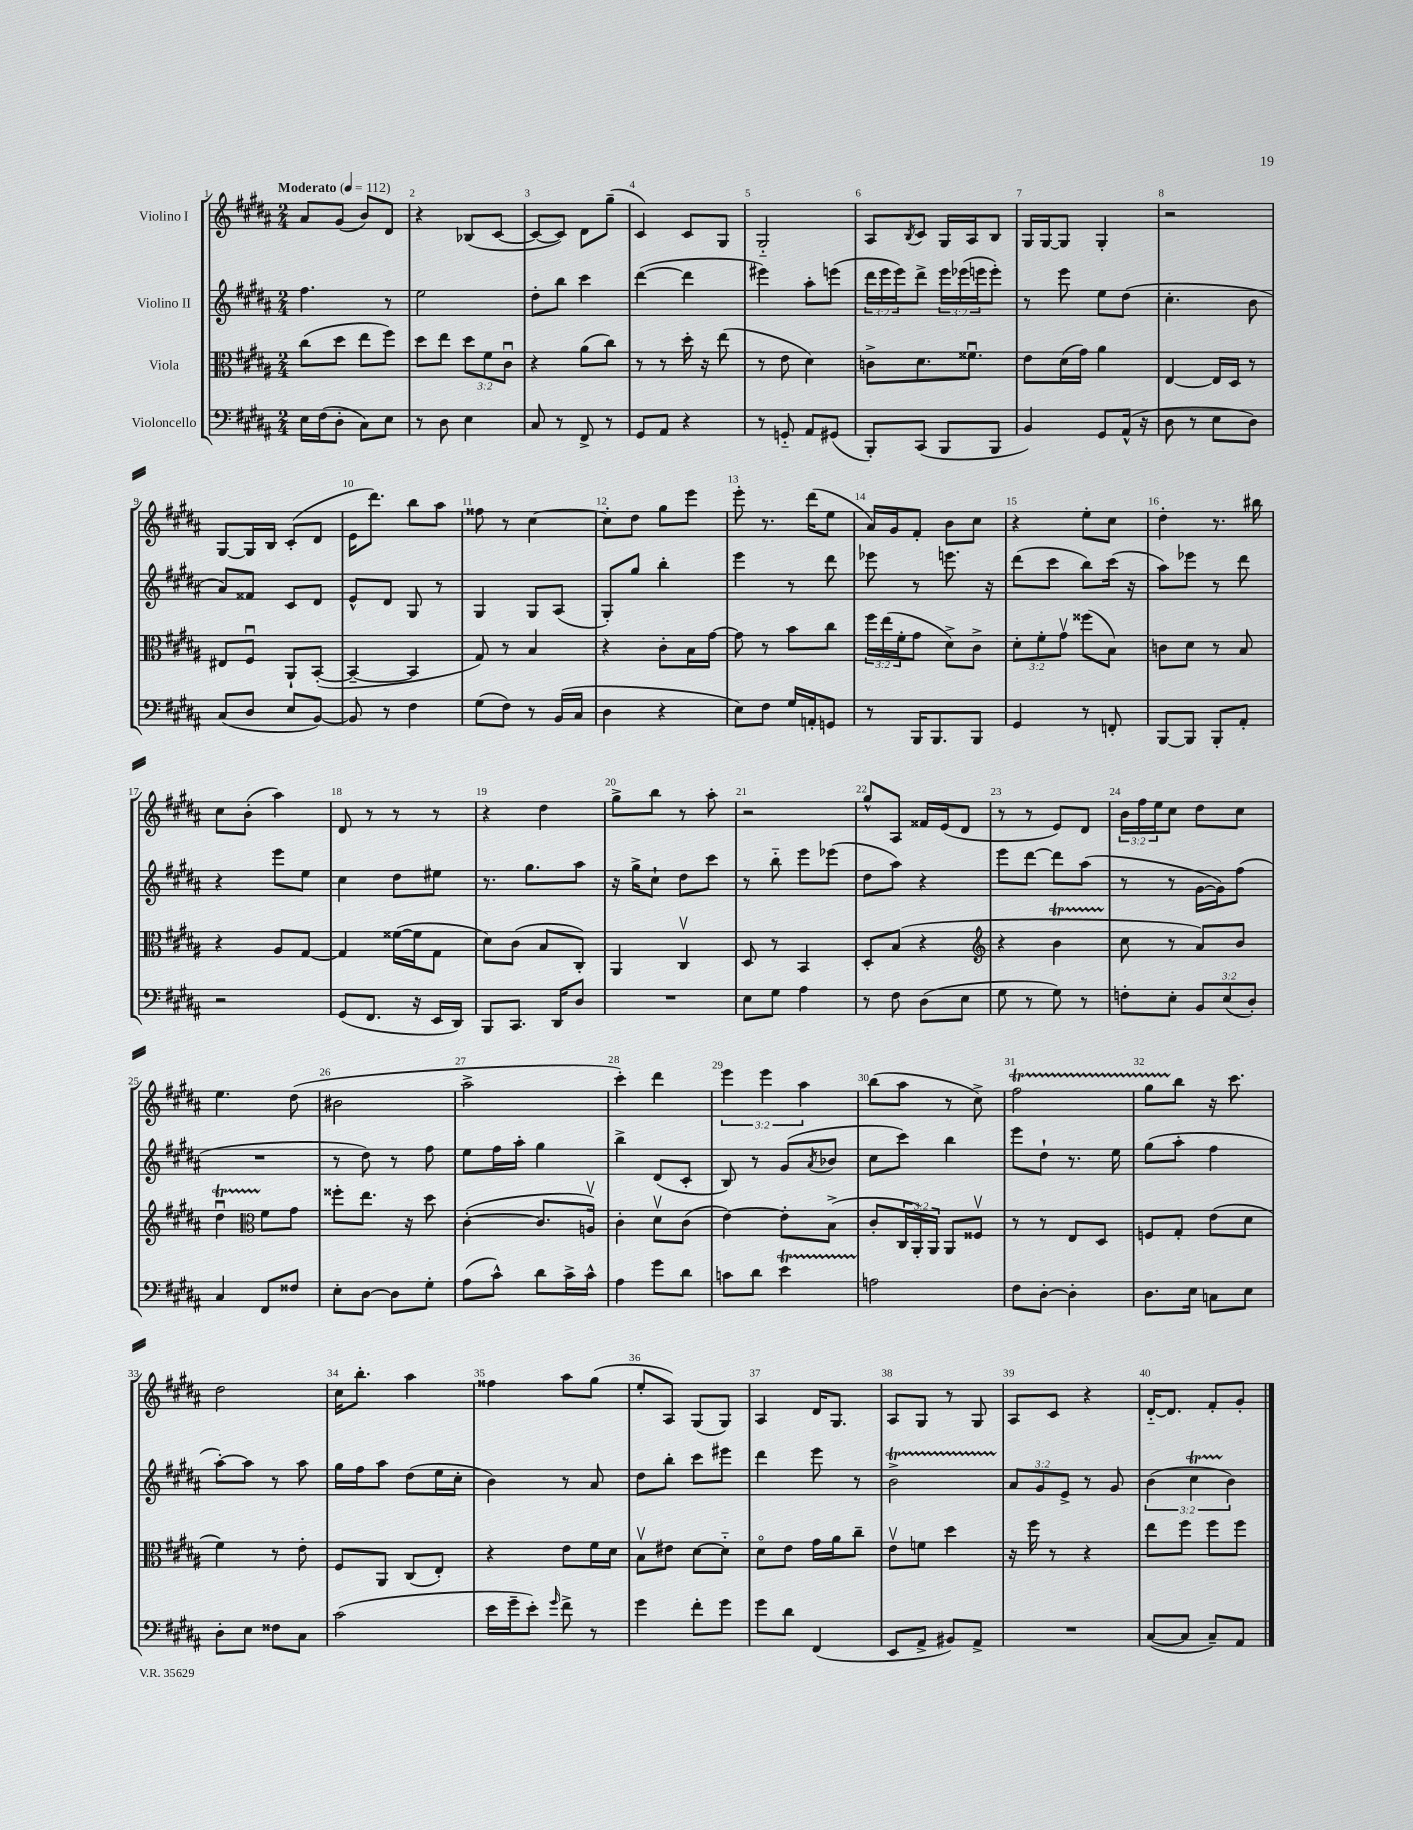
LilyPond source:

<<
\new StaffGroup <<
\new Staff = "s0" \with { instrumentName = "Violino I" } {
    \clef treble \key b \major \numericTimeSignature \time 2/4 \override Staff.TupletNumber.text = #tuplet-number::calc-fraction-text \tempo "Moderato" 4 = 112
    ais'8 gis'8( b'8) dis'8 |
    r4 bes8( cis'8~ |
    cis'8~ cis'8) dis'8 gis''8--( |
    cis'4) cis'8 gis8 |
    gis2-_ |
    ais8 \acciaccatura { b8 } cis'8 gis16 ais16 b8 |
    gis16 gis16~ gis8 gis4-. |
    r2 |
    gis8~ gis16 b16 cis'8-.( dis'8 |
    e'16 dis'''8.) b''8 ais''8 |
    fisis''8 r8 cis''4~ |
    cis''8-. dis''8 gis''8 e'''8 |
    e'''8-. r8. dis'''16( e''8 |
    ais'16) gis'16 fis'8-. b'8 cis''8 |
    r4 e''8-. cis''8 |
    dis''4-. r8. bis''16 |
    cis''8 b'8-.( ais''4) |
    dis'8 r8 r8 r8 |
    r4 dis''4 |
    gis''8-> b''8 r8 ais''8-. |
    r2 |
    gis''8-^ ais8 fisis'16 e'16( dis'8 |
    r8 r8 e'8) dis'8 |
    \tuplet 3/2 { b'16 fis''16 e''16 } cis''8 dis''8 cis''8 |
    e''4. dis''8( |
    bis'2 |
    ais''2-> |
    cis'''4-.) dis'''4 |
    \tuplet 3/2 { e'''4 e'''4 ais''4 } |
    b''8( ais''8 r8 cis''8->) |
    fis''2\startTrillSpan |
    gis''8 b''8\stopTrillSpan r16 cis'''8. |
    dis''2 |
    cis''16 b''8.-. ais''4 |
    fisis''4 ais''8 gis''8( |
    e''8-. ais8) gis8( gis8) |
    ais4 dis'16 gis8. |
    ais8 gis8 r8 gis8 |
    ais8 cis'8 r4 |
    dis'16~-_ dis'8. fis'8-. gis'8-. \bar "|." |
}
\new Staff = "s1" \with { instrumentName = "Violino II" } {
    \clef treble \key b \major \numericTimeSignature \time 2/4 \override Staff.TupletNumber.text = #tuplet-number::calc-fraction-text
    fis''4. r8 |
    e''2 |
    dis''8-. b''8 cis'''4 |
    dis'''4~( dis'''4 |
    eis'''4) ais''8-. e'''8( |
    \tuplet 3/2 { dis'''16 e'''16 e'''16) } dis'''8-> \tuplet 3/2 { e'''16 ees'''16( e'''16 } e'''8-.) |
    r8 e'''8 e''8 dis''8( |
    cis''4.-. b'8 |
    ais'8) fisis'8 cis'8 dis'8 |
    e'8-^ dis'8 gis8 r8 |
    gis4 gis8 ais8( |
    gis8-.) gis''8 b''4-. |
    e'''4 r8 dis'''8 |
    ees'''8 r8 e'''8. r16 |
    dis'''8( cis'''8 b''8) cis'''16( r16 |
    ais''8) ees'''8 r8 dis'''8 |
    r4 e'''8 e''8 |
    cis''4 dis''8 eis''8 |
    r8. gis''8. ais''8 |
    r16 gis''16-> cis''8-! dis''8 cis'''8 |
    r8 b''8-_ e'''8 ees'''8( |
    dis''8 ais''8) r4 |
    e'''8 dis'''8~ dis'''8 ais''8( |
    r8 r8 gis'16~ gis'16) fis''8( |
    R2 |
    r8 dis''8) r8 fis''8 |
    e''8 fis''16 ais''16-. gis''4 |
    b''4-> dis'8( cis'8-. |
    b8) r8 gis'8( \acciaccatura { ais'8 } bes'8 |
    cis''8 cis'''8) b''4 |
    e'''8 dis''8-! r8. e''16 |
    gis''8( ais''8-. fis''4 |
    ais''8~-.) ais''8 r8 ais''8 |
    gis''16 fis''16 ais''8 dis''8( e''16 cis''16-. |
    b'4) r8 ais'8 |
    dis''8 b''8-. cis'''8 eis'''8 |
    dis'''4 e'''8 r8 |
    b'2->\startTrillSpan |
    \tuplet 3/2 { ais'8\stopTrillSpan gis'8 e'8-> } r8 gis'8 |
    \tuplet 3/2 { b'4( cis''4\startTrillSpan b'4\stopTrillSpan) } \bar "|." |
}
\new Staff = "s2" \with { instrumentName = "Viola" } {
    \clef alto \key b \major \numericTimeSignature \time 2/4 \override Staff.TupletNumber.text = #tuplet-number::calc-fraction-text
    cis''8( dis''8 e''8 fis''8) |
    dis''8 e''8 \tuplet 3/2 { dis''8 fis'8 cis'8\downbow } |
    r4 ais'8( cis''8) |
    r8 r8 dis''16-. r16 e''8( |
    r8 e'8 dis'4) |
    c'8-> dis'8. fisis'8.\downbow |
    e'8 dis'16( gis'16) ais'4 |
    e4~ e16 dis16 r8 |
    eis8 fis8\downbow ais,8-! b,8~-.( |
    b,4~-- b,4 |
    gis8) r8 b4 |
    r4 cis'8-. b16 gis'16~ |
    gis'8 r8 b'8 cis''8 |
    \tuplet 3/2 { fis''16 e''16( fis'16-. } gis'8 dis'8->) cis'8-> |
    \tuplet 3/2 { dis'8-. fis'8-. gis'8\upbow } fisis''8( b8) |
    c'8 dis'8 r8 b8 |
    r4 ais8 gis8~ |
    gis4 fisis'16~( fisis'16 gis8 |
    dis'8) cis'8( b8 cis8-.) |
    ais,4 cis4\upbow |
    dis8 r8 b,4 |
    dis8-. b8( r4 |
    \clef treble r4 b'4\startTrillSpan |
    cis''8\stopTrillSpan r8 ais'8) b'8 |
    dis''4\downbow\startTrillSpan \clef alto fis'8\stopTrillSpan gis'8 |
    fisis''8-. e''8. r16 dis''8 |
    cis'4~-.( cis'8. a16\upbow) |
    cis'4-. dis'8\upbow cis'8( |
    e'4~) e'8-. b8->( |
    cis'8-. \tuplet 3/2 { cis16 ais,16-.) ais,16 } ais,8 fisis8\upbow |
    r8 r8 e8 dis8 |
    f8 gis8-. e'8( dis'8 |
    fis'4) r8 e'8-. |
    fis8 ais,8 cis8( e8-.) |
    r4 e'8 fis'16 dis'16 |
    b8\upbow eis'8 dis'8~ dis'8-_ |
    dis'8\flageolet e'8 gis'16 ais'16 cis''8-- |
    e'8\upbow f'8 dis''4 |
    r16 fis''16 r8 r4 |
    e''8 fis''8 fis''8 fis''8 \bar "|." |
}
\new Staff = "s3" \with { instrumentName = "Violoncello" } {
    \clef bass \key b \major \numericTimeSignature \time 2/4 \override Staff.TupletNumber.text = #tuplet-number::calc-fraction-text
    e16 fis16( dis8-. cis8) e8 |
    r8 dis8 e4 |
    cis8 r8 fis,8-> r8 |
    gis,8 ais,8 r4 |
    r8 g,8-_ ais,8 gis,8( |
    b,,8-.) cis,8( b,,8 b,,8 |
    b,4) gis,8 ais,16-^( r16 |
    dis8 r8 e8 dis8) |
    cis8( dis8 e8 b,8~) |
    b,8 r8 fis4 |
    gis8( fis8) r8 b,16( cis16 |
    dis4 r4 |
    e8) fis8 gis16 a,16-. g,8 |
    r8 b,,16 b,,8. b,,8 |
    gis,4 r8 f,8-. |
    b,,8~ b,,8 b,,8-. ais,8-. |
    r2 |
    gis,8( fis,8. r16 e,16 dis,16) |
    b,,8 cis,8. dis,16 dis8 |
    R2 |
    e8 gis8 ais4 |
    r8 fis8 dis8( e8 |
    gis8 r8 gis8) r8 |
    f8-. e8-. \tuplet 3/2 { b,8 e8( dis8-.) } |
    cis4 fis,8 fisis8 |
    e8-. dis8~ dis8 gis8-. |
    ais8( cis'8-^) dis'8 cis'16-> cis'16-^ |
    ais4 gis'8 dis'8 |
    c'8 dis'8 e'4\startTrillSpan |
    a2\stopTrillSpan |
    fis8 dis8~-. dis4-. |
    dis8. e16 c8 e8 |
    dis8-. e8 fisis8 cis8 |
    cis'2( |
    e'16 gis'16-- e'8-.) \grace { gis'16 } fis'8-> r8 |
    gis'4 fis'8-. gis'8 |
    gis'8 dis'8 fis,4( |
    e,8 ais,8-> bis,8) ais,8-> |
    R2 |
    cis8~( cis8 cis8--) ais,8 \bar "|." |
}
>>
>>
\layout { \context { \Score \override BarNumber.break-visibility = ##(#f #t #t) barNumberVisibility = #all-bar-numbers-visible } }
